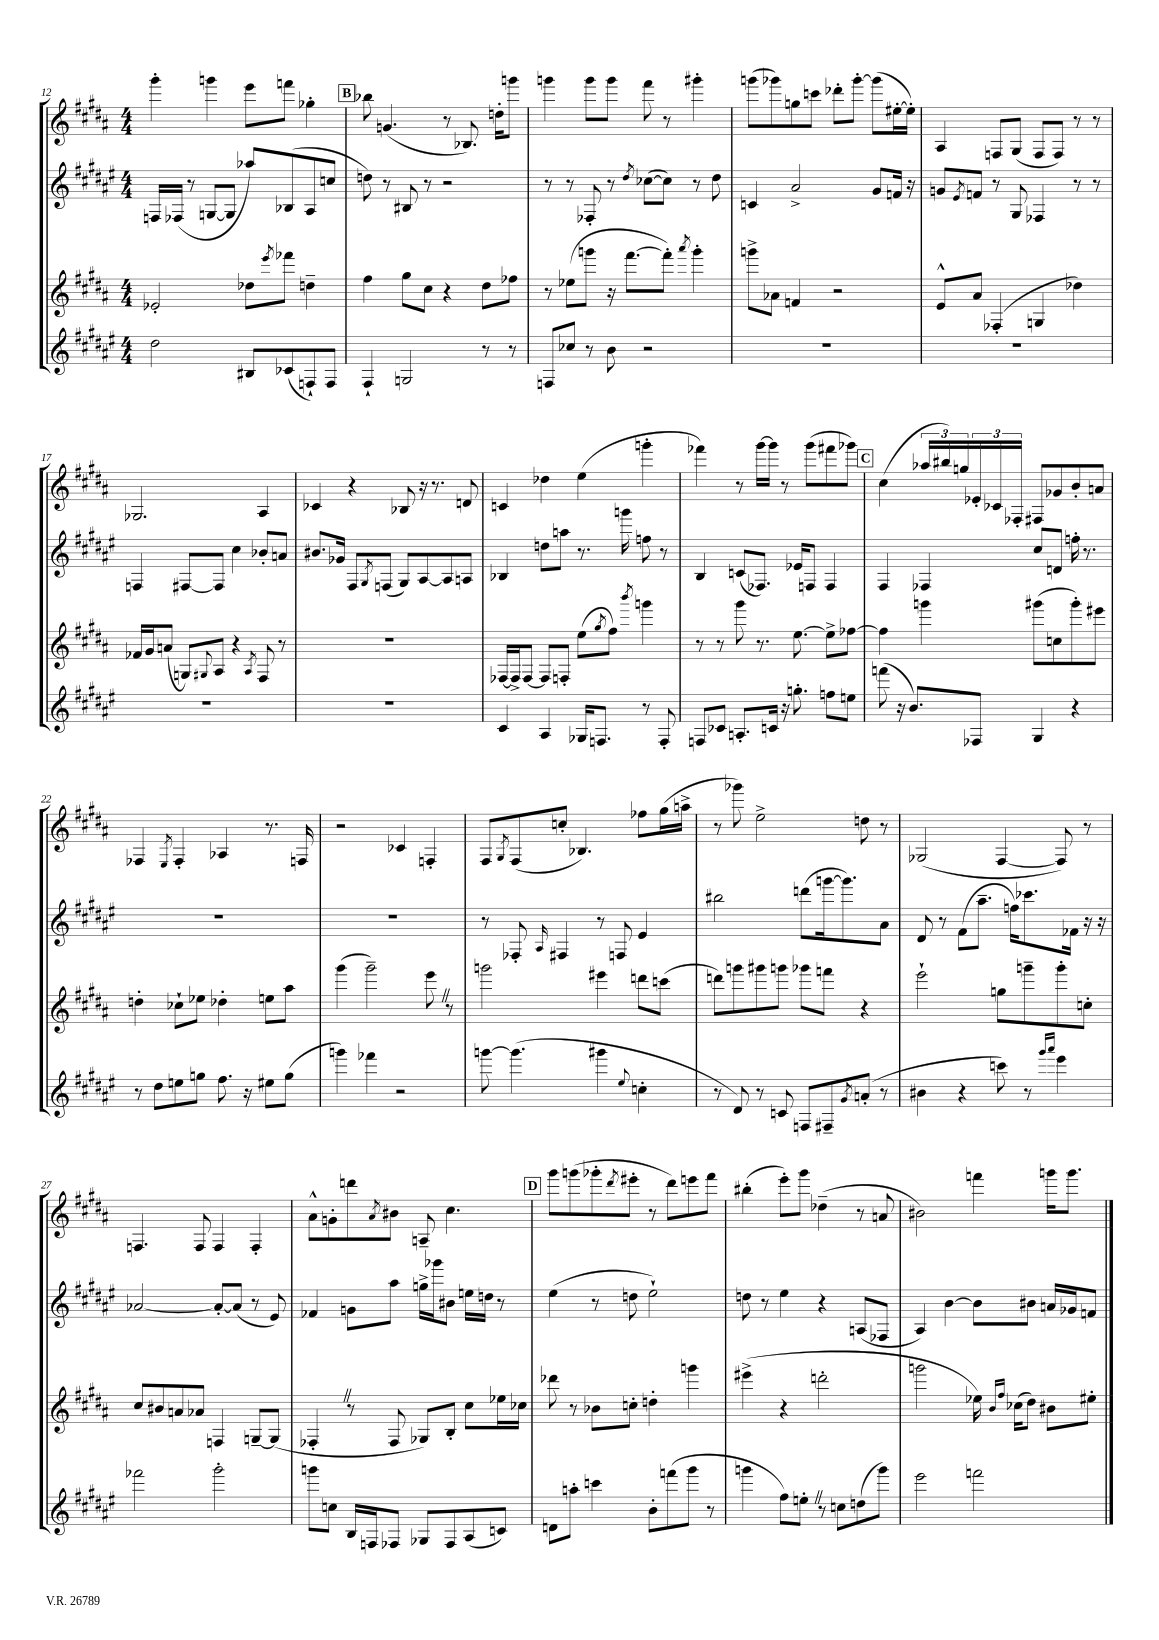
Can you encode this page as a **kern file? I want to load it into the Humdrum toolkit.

**kern	**kern	**kern	**kern
*staff4	*staff3	*staff2	*staff1
*clefG2	*clefG2	*clefG2	*clefG2
*k[f#c#g#d#a#e#]	*k[f#c#g#d#a#]	*k[f#c#g#d#a#e#]	*k[f#c#g#d#a#]
*M4/4	*M4/4	*M4/4	*M4/4
2dd#	2e-'	16F	4ggg#'
.	.	(16F-	.
.	.	8r	.
.	.	[8G	4ggg
.	.	8G]	.
8B#	8dd-	8aa-)	8eee
.	8qeee	.	.
(8c-	8fff-	(8B-	8fff
8F`)	4dd~	8A#	4gg-'
8F	.	8cc	.
=	=	=	=
4F#`	4ff#	8dd)	8bb-
.	.	8r	(4.g
2G	8gg#	8B#	.
.	8cc#	8r	.
.	4r	2r	8r
.	.	.	8.B-)
8r	8dd#	.	.
.	.	.	16dd'
8r	8ff-	.	8ggg
=	=	=	=
8F	8r	8r	4ggg
8cc-	(8ee-	8r	.
8r	8ggg	8F-'	8ggg
8b	16r	8r	8ggg
.	[8.fff#	.	.
.	.	8qdd#	.
2r	.	([8cc-	8fff#
.	8fff#'])	8cc-])	8r
.	8qaaa#	.	.
.	4ggg'	8r	4ggg#'
.	.	8dd#	.
=	=	=	=
1r	8ggg^	4c	(8ggg
.	8a-	.	8ggg-)
.	4f	2a#^	8gg
.	.	.	8ccc
.	2r	.	8ddd-'
.	.	.	[8ggg-'
.	.	8g#	(8ggg-]
.	.	16f	[16ee#'
.	.	16r	16ee#'])
=	=	=	=
1r	8e^^	8g	4A#
.	.	8qe#	.
.	8a#	8f	.
.	(4F-'	8r	8F
.	.	8G#	(8G#
.	4G	4F-	8F
.	.	.	8F)
.	4dd-)	8r	8r
.	.	8r	8r
=	=	=	=
1r	16f-	4F	2.G-
.	16g#	.	.
.	(8a	.	.
.	8G)	[8F#	.
.	8qqG#	.	.
.	8A#	8F#]	.
.	4r	4cc#	.
.	8qA#	.	.
.	8F#	8b-'	4A#
.	8r	8a	.
=	=	=	=
1r	1r	8.b#	4c-
.	.	16g-	.
.	.	8F#	4r
.	.	8qG#	.
.	.	(8F	.
.	.	8G#)	8B-
.	.	[8A#	16r
.	.	.	8.r
.	.	8A#]	.
.	.	8A	8d
=	=	=	=
4c#	[16F-	4B-	4c
.	16F-^]	.	.
.	[8F-	.	.
4A#	8F-]	8dd	4dd-
.	8F'	8aa	.
16G-	(8ee	8.r	(4ee
8.F	.	.	.
.	8qgg#	.	.
.	8ff#)	.	.
.	.	16ggg	.
.	8qbbb	.	.
8r	4ggg	8ff	4ggg'
8F'	.	8r	.
=	=	=	=
8F	8r	4B	4fff-)
8c-	8r	.	.
8.A'	8ggg#	(8c	8r
.	8.r	8.F-)	[16ggg#
16c	.	.	16ggg#]
16r	.	.	8r
8.gg'	[8.ee	16e-	.
.	.	8F	(8ggg#
8ff	8ee^]	4F	8fff#
8ee	[8ff-	.	8ggg-)
=	=	=	=
(8fff	4ff-]	4F#	(4cc#
16r	.	.	.
8.b)	.	.	.
.	4ggg	4F-	24aa-
.	.	.	24bb#)
.	.	.	24gg
8F-	.	.	24e-'
.	.	.	24c-
.	.	.	24F-'
4G#	(8ggg#	8cc#	8F#
.	8cc	8d	8g-
4r	8ggg#')	16ff'	8b'
.	.	8.r	.
.	8eee#	.	8a
=	=	=	=
8r	4dd'	1r	4F-
8dd#	.	.	.
.	.	.	8qE
8ee	8cc-`	.	4F-'
8gg	8ee-	.	.
8.ff#	4dd-'	.	4A-
16r	.	.	.
8ee#	8ee	.	8.r
(8gg	8aa#	.	.
.	.	.	16F
=	=	=	=
4ggg)	(4ggg#	1r	2r
4fff-	2ggg#~)	.	.
2r	.	.	4c-
.	8eee	.	4F'
.	8r	.	.
=	=	=	=
[8ggg	2ggg	8r	8F#
.	.	.	8qG#
(4.ggg]	.	8F-'	(8F#
.	.	16qqA#	.
.	.	4F#	8cc'
.	.	.	4.B-)
4ggg#	4eee#	8r	.
.	.	8F	.
8qqee#	.	.	.
4cc'	8ddd	4e#	8ff-
.	(8ccc	.	(16gg#
.	.	.	16aa^
=	=	=	=
8r	8ddd)	2bb#	8r
8d#)	8ggg	.	8ggg-)
8r	8ggg#	.	2ee^
8c	8ggg	.	.
8F	8ggg-	(8ddd	.
8F#~	8fff	[16ggg	.
.	.	8.ggg])	.
8qg#	.	.	.
(8a'	4r	.	8dd
8r	.	8a#	8r
=	=	=	=
4b#	2eee`	8d#	(2G-
.	.	8r	.
4r	.	(8f#	.
.	.	8.aa#~	.
8ccc)	8gg	.	[4F#
.	.	16ff)	.
8r	8ggg~	8.ccc-	.
16qqggg#	.	.	.
16qqaaa#	.	.	.
4eee#	8ggg'	.	8F#])
.	.	16f-	.
.	8cc'	16r	8r
.	.	16r	.
=	=	=	=
2fff-	8cc#	[2a-	4.F
.	8b#	.	.
.	8a	.	.
.	8a-	.	8F
2ggg#'	4F	8a-'_	4F
.	.	(8a-]	.
.	[8G~	8r	4F'
.	(8G]	8e#)	.
=	=	=	=
8ggg	4F-'	4f-	8a#^^
8cc	.	.	8g'
16B	8r	8g	8ddd
16F	.	.	.
.	.	.	8qa#
8F-	8F-	8aa#	8b#
8G-	8G-)	16gg^	8A~
.	.	16ggg-	.
8F-	8B'	8b#	4.cc#
(8A#	8cc#	16ee	.
.	.	16dd	.
8c)	16ee-	8r	.
.	16cc-	.	.
=	=	=	=
8d	8ddd-	(4ee#	8ggg#
8aa'	8r	.	(8ggg
4ccc	8b-	8r	8ggg-'
.	.	.	8qddd#
.	8cc'	8dd	8eee#'
8b'	4dd'	2ee#`)	8r
(8fff	.	.	8ddd#)
8ggg#	4ggg	.	8eee
8r	.	.	8fff#
=	=	=	=
4ggg	(4eee#^	8dd	(4bb#'
.	.	8r	.
8ff#)	4r	4ee#	8eee')
8ee'	.	.	8ggg#
8r	2ddd'	4r	(4dd-~
8cc	.	.	.
(8dd	.	(8A	8r
8ggg)	.	8F-	8a
=	=	=	=
2eee#	2ggg	4A#)	2b#)
.	.	[4b	.
2fff	16ee-)	8b]	4fff
.	16qqb	.	.
.	16qqff#	.	.
.	(16cc-	.	.
.	8dd#)	8b#	.
.	8b#	16a	16ggg
.	.	16g-	8.ggg
.	8ee#'	8f	.
==	==	==	==
*-	*-	*-	*-
